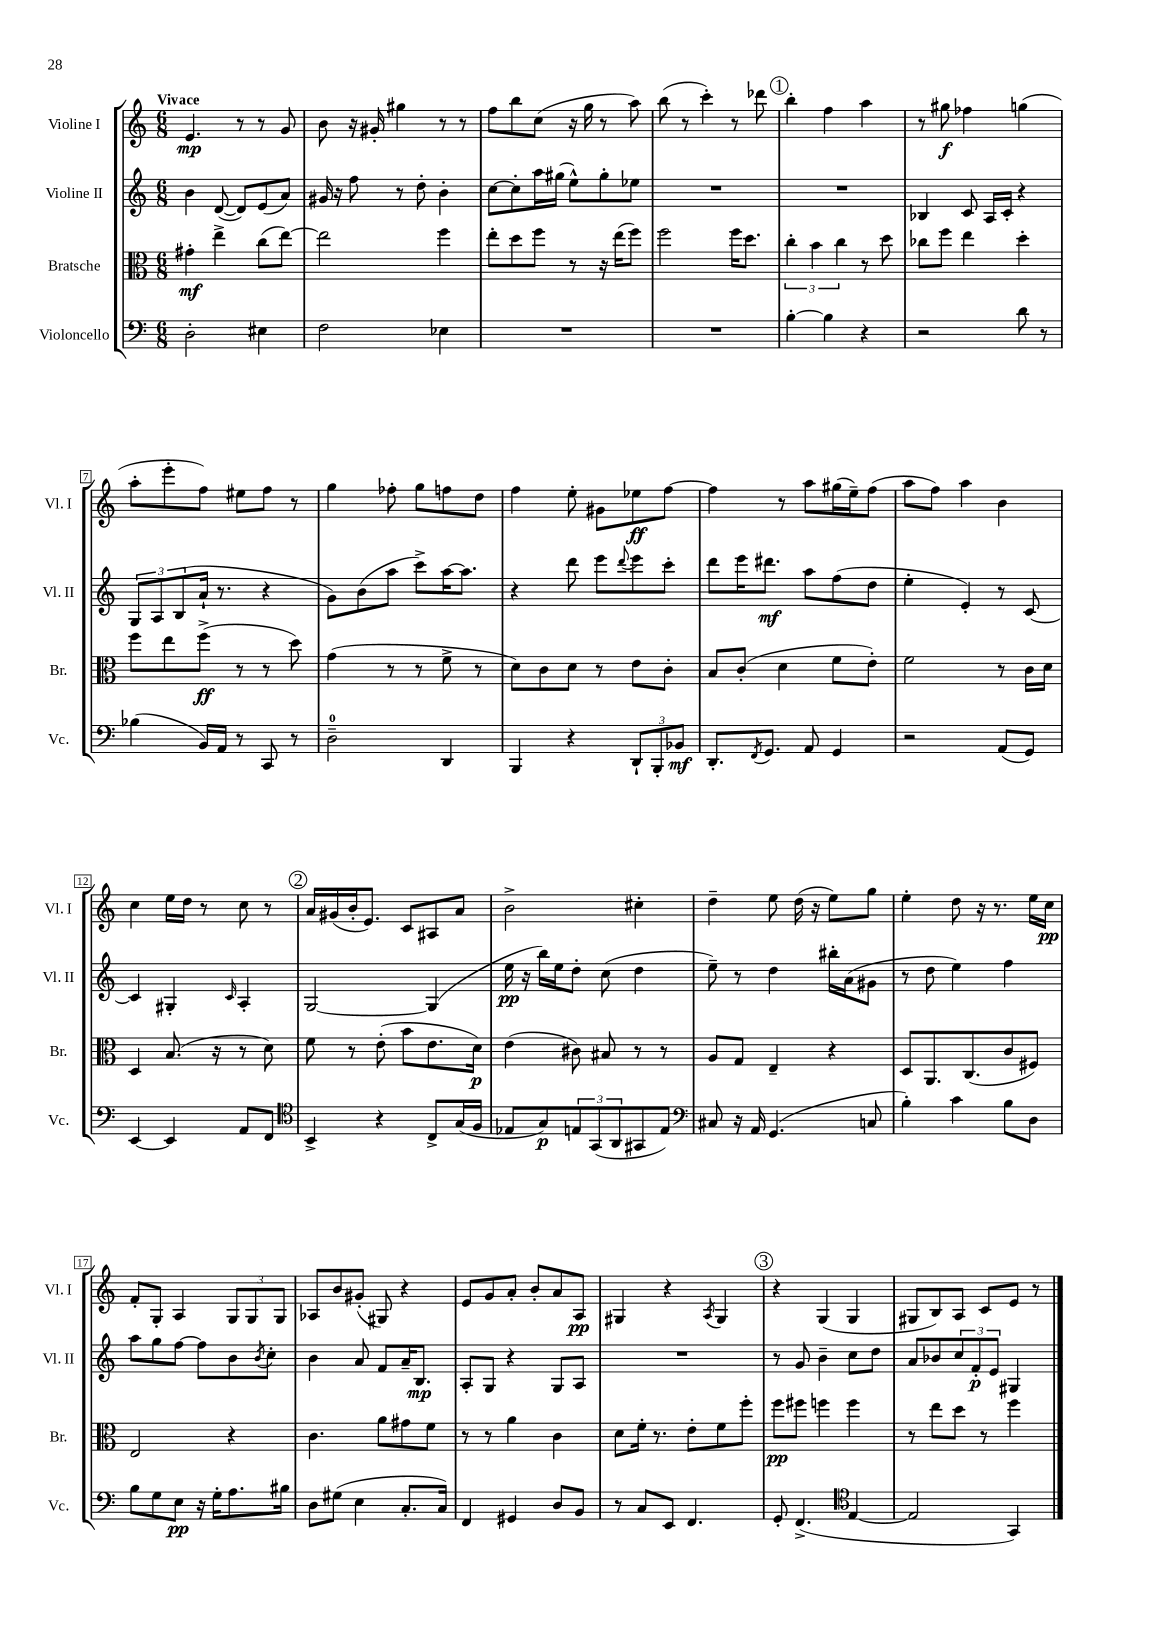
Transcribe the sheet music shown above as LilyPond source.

<<
\new StaffGroup <<
\new Staff = "s0" \with { instrumentName = "Violine I" shortInstrumentName = "Vl. I" } {
    \clef treble \key c \major \numericTimeSignature \time 6/8 \tempo "Vivace"
    e'4.\mp r8 r8 g'8 |
    b'8 r16 gis'16-. gis''4 r8 r8 |
    f''8 b''8 c''8( r16 g''16 r8 a''8) |
    b''8( r8 c'''4-.) r8 des'''8 |
    \mark \markup { \circle "1" } b''4-. f''4 a''4 |
    r8 gis''8\f fes''4 g''4( |
    a''8-. e'''8-. f''8) eis''8 f''8 r8 |
    g''4 fes''8-. g''8 f''8 d''8 |
    f''4 e''8-. gis'8 ees''8\ff f''8~ |
    f''4 r8 a''8 gis''16( e''16--) f''8( |
    a''8 f''8) a''4 b'4 |
    c''4 e''16 d''16 r8 c''8 r8 |
    \mark \markup { \circle "2" } a'16 gis'16( b'16-. e'8.) c'8 ais8 a'8 |
    b'2-> cis''4-. |
    d''4-- e''8 d''16( r16 e''8) g''8 |
    e''4-. d''8 r16 r8. e''16 c''16\pp |
    f'8-. g8-. a4 \tuplet 3/2 { g8 g8 g8 } |
    aes8 b'8 gis'8-.( gis8) r4 |
    e'8 g'8 a'8-. b'8-. a'8 a8\pp |
    gis4 r4 \acciaccatura { a8 } gis4 |
    \mark \markup { \circle "3" } r4 g4( g4 |
    gis8 b8) a8 c'8 e'8 r8 \bar "|." |
}
\new Staff = "s1" \with { instrumentName = "Violine II" shortInstrumentName = "Vl. II" } {
    \clef treble \key c \major \numericTimeSignature \time 6/8
    b'4 d'8~( d'8) e'8( a'8) |
    gis'16 r16 f''8 r8 d''8-. b'4-. |
    c''8~ c''8-. a''16 gis''16( e''8-^) gis''8-. ees''8 |
    R2. |
    \mark \markup { \circle "1" } R2. |
    bes4 c'8 a16 c'16-. r4 |
    \tuplet 3/2 { g8 a8 b8( } a'16-! r8. r4 |
    g'8) b'8( a''8 c'''8->) a''16~ a''8. |
    r4 d'''8 e'''8 \appoggiatura { d'''8 } e'''8 c'''8-. |
    d'''8 e'''16 dis'''8.\mf a''8 f''8( d''8 |
    e''4-. e'4-.) r8 c'8~ |
    c'4 gis4-. \grace { c'16 } a4-. |
    \mark \markup { \circle "2" } g2~ g4( |
    e''16\pp r16 b''16) e''16 d''8-. c''8( d''4 |
    e''8--) r8 d''4 bis''16-. a'16( gis'8 |
    r8 d''8 e''4) f''4 |
    a''8 g''8 f''8~ f''8 b'8 \acciaccatura { b'8 } c''8-. |
    b'4 a'8 f'8 a'16-- b8.\mp |
    a8-. g8 r4 g8 a8 |
    R2. |
    \mark \markup { \circle "3" } r8 g'8 b'4-- c''8 d''8 |
    a'8 bes'8 \tuplet 3/2 { c''8 f'8-.\p e'8 } gis4 \bar "|." |
}
\new Staff = "s2" \with { instrumentName = "Bratsche" shortInstrumentName = "Br." } {
    \clef alto \key c \major \numericTimeSignature \time 6/8
    gis'4-.\mf e''4-> c''8( e''8~) |
    e''2 f''4 |
    e''8-. d''8 f''8 r8 r16 e''16( f''8) |
    f''2 f''16 d''8. |
    \mark \markup { \circle "1" } \tuplet 3/2 { c''4-. b'4 c''4 } r8 d''8 |
    ces''8 f''8 e''4 d''4-. |
    f''8 e''8 f''8->\ff( r8 r8 d''8) |
    g'4( r8 r8 f'8-> r8 |
    d'8) c'8 d'8 r8 e'8 c'8-. |
    b8 c'8-.( d'4 f'8 e'8-.) |
    f'2 r8 c'16 d'16 |
    d4 b8.( r16 r8 d'8) |
    \mark \markup { \circle "2" } f'8 r8 e'8-.( b'8 e'8. d'16\p) |
    e'4( cis'8) bis8 r8 r8 |
    a8 g8 e4-- r4 |
    d8 a,8. c8.( c'8 fis8) |
    e2 r4 |
    c'4. a'8 gis'8 f'8 |
    r8 r8 a'4 c'4 |
    d'8 f'16-. r8. e'8-. f'8 f''8-. |
    \mark \markup { \circle "3" } f''8\pp fis''8 f''4 f''4 |
    r8 e''8 d''8 r8 f''4 \bar "|." |
}
\new Staff = "s3" \with { instrumentName = "Violoncello" shortInstrumentName = "Vc." } {
    \clef bass \key c \major \numericTimeSignature \time 6/8
    d2-. eis4 |
    f2 ees4 |
    R2. |
    R2. |
    \mark \markup { \circle "1" } b4~-. b4 r4 |
    r2 d'8 r8 |
    bes4( b,16) a,16 r8 c,8 r8 |
    d2-0-- d,4 |
    b,,4 r4 \tuplet 3/2 { d,8-! b,,8-. bes,8\mf } |
    d,8.-. \acciaccatura { f,8 } g,8. a,8 g,4 |
    r2 a,8( g,8) |
    e,4~ e,4 a,8 f,8 |
    \mark \markup { \circle "2" } \clef tenor b,4-> r4 c8-> g16( f16 |
    ees8 g8\p) \tuplet 3/2 { e8 g,8( a,8 } gis,8 e8) |
    \clef bass cis8 r16 a,16 g,4.( c8 |
    b4-.) c'4 b8 d8 |
    b8 g8 e8\pp r16 g16-. a8. bis16 |
    d8 gis8( e4 c8.-. c16) |
    f,4 gis,4 d8 b,8 |
    r8 c8 e,8 f,4. |
    \mark \markup { \circle "3" } g,8-. f,4.->( \clef tenor e4~ |
    e2 g,4) \bar "|." |
}
>>
>>
\layout { \context { \Score \override BarNumber.stencil = #(make-stencil-boxer 0.1 0.3 ly:text-interface::print) } }
